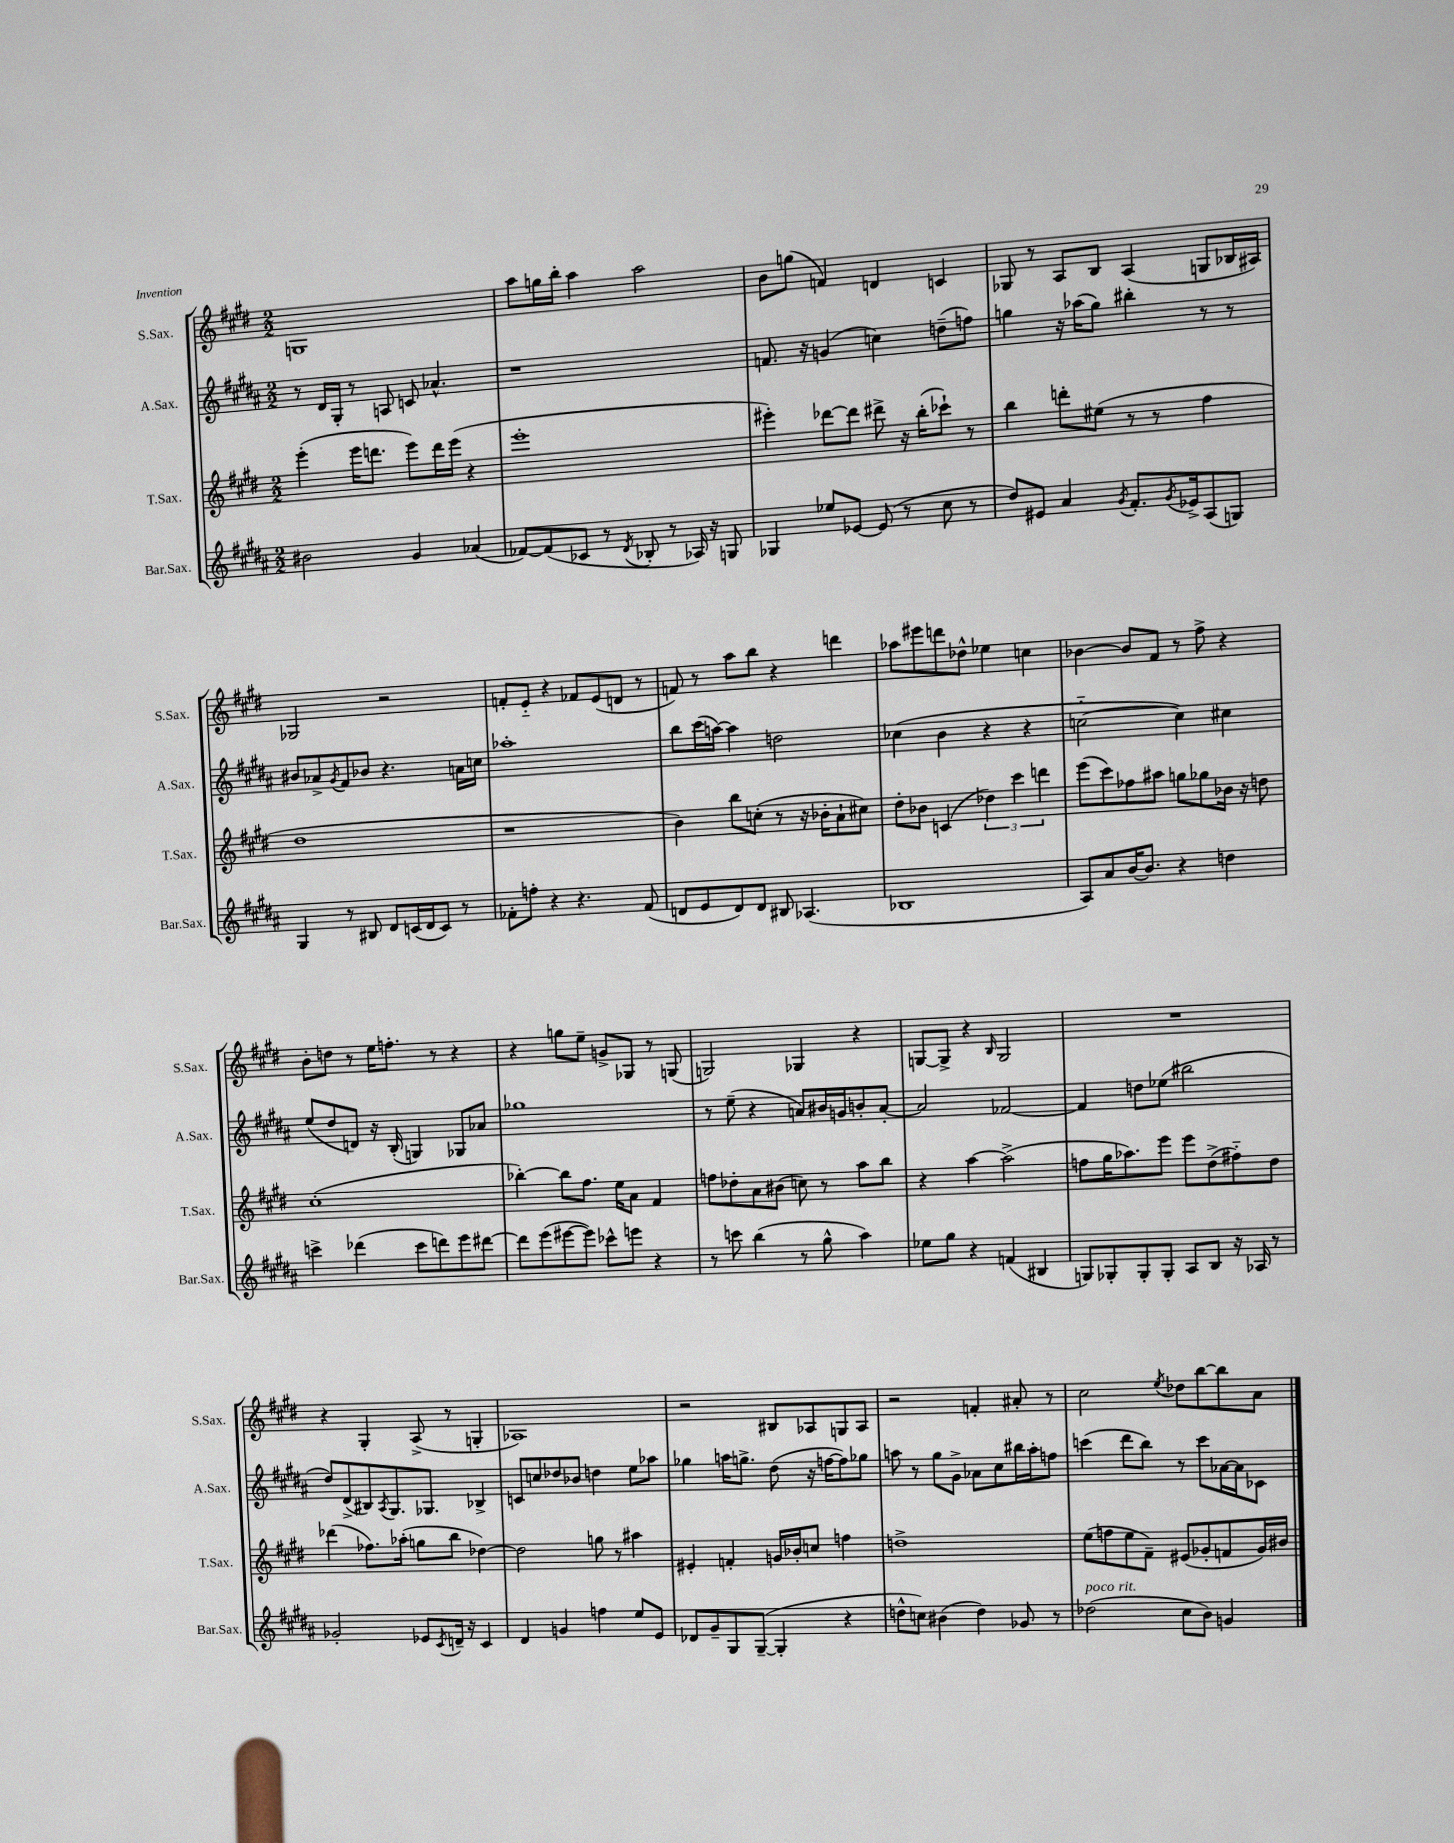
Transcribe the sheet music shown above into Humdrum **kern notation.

**kern	**kern	**kern	**kern
*part4	*part3	*part2	*part1
*staff4	*staff3	*staff2	*staff1
*I"Bar.Sax.	*I"T.Sax.	*I"A.Sax.	*I"S.Sax.
*I'Bar.Sax.	*I'T.Sax.	*I'A.Sax.	*I'S.Sax.
*clefG2	*clefG2	*clefG2	*clefG2
*k[f#c#g#d#a#]	*k[f#c#g#d#]	*k[f#c#g#d#a#]	*k[f#c#g#d#]
*M2/2	*M2/2	*M2/2	*M2/2
=52	=52	=52	=52
2b#X\	(4eee'\	8r	1Gn
.	.	16d#/LL	.
.	.	16G#'/JJ	.
.	16eee\KL	8r	.
.	8.dddn\J	.	.
.	.	8An/	.
4g#/	8eee\L)	8cn/	.
.	16ddd\L	4.a-X^^/	.
.	(16eee\JJ	.	.
(4a-X/	4r	.	.
=53	=53	=53	=53
[8f-X/L)	1eee'	1r	8aa\L
(8f-/]	.	.	16ggn\L
.	.	.	16bb'\JJ
8c-X/J	.	.	4aa\
8r	.	.	.
8qd#/	.	.	.
8B-X'/	.	.	2aa\
8r	.	.	.
16A-X/)	.	.	.
16r	.	.	.
8Gn/	.	.	.
=54	=54	=54	=54
4G-X/	4eee#X'\)	8.fn/	8b\L
.	.	.	(8ggn\J
.	.	16r	.
8ee-X/L	[8ddd-X\L	(4gn/	4fn/)
[8e-X/J	8ddd-\J]	.	.
(8e-/]	8ddd#X^\	4ccn\)	4dn/
8r	16r	.	.
.	(16bb'\KL	.	.
8cc#\	8ccc-X`\J)	(8ddn~\L	4cn/
8r	8r	8ffn\J)	.
=55	=55	=55	=55
8dd#/L)	4bb\	4ggn\	8G-X/
8e#X/J	.	.	8r
4a#/	8dddn'\L	16r	8A/L
.	.	(16aa-X\KL	.
.	(8ee#X\J	8gg\J)	8B/J
8qg#/	.	.	.
8.f#'/L	8r	4bb#X'\	(4A/
.	8r	.	.
8qg#/	.	.	.
16e-X^/k	.	.	.
(8A#/	4ff#\	8r	8Gn/L
8Gn/J)	.	8r	16B-X/L
.	.	.	16A#X/JJ)
!!LO:LB:g=z
=56	=56	=56	=56
4G#/	1dd#	8b#X/L	2G-X/
.	.	8a-X^/	.
.	.	8qg#/	.
8r	.	8f#/	.
8B#X/	.	8b-X/J	.
8d#/L	.	4.r	2r
(16cn/L	.	.	.
16d#/J	.	.	.
8c/J)	.	.	.
8r	.	16an\LL	.
.	.	16ccn\JJ	.
=57	=57	=57	=57
8f-X'\L	1r	1aa-X'	8fn'/L
8ffn'\J	.	.	8e/J
4r	.	.	4r
4.r	.	.	8f-X/L
.	.	.	(8e/
.	.	.	8dn/J
(8f-/	.	.	8r
=58	=58	=58	=58
8dn/L	4b\)	8bb\L	8fn/)
8e/	.	(16ccc#\L	8r
.	.	[16aan\JJ)	.
8d/)	8bb\L	4aa\]	8aa\L
8d/J	(8ccn'\J	.	8bb\J
8B#X/	8r	2ddn\	4r
(4.A-X/	16r	.	.
.	16b-X'\KL	.	.
.	8a`\	.	4dddn\
.	8cc#X\J)	.	.
=59	=59	=59	=59
1B-X	8dd#'\L	(4cc-X\	8aa-X\L
.	8b-X\J	.	8eee#X\
.	(4cn/	4b\	8dddn\
.	.	.	8dd-X^^\J
.	6dd-X\)	4r	4ee-X\
.	6ccc#\	.	.
.	.	4r	4ccn\
.	6dddn\	.	.
=60	=60	=60	=60
8A#/L)	(8eee\L	[2ccn\	[4b-X\
8a#/	8ccc#\)	.	.
[16b/K	8ff-X\	.	8b-/L]
8.b/J]	.	.	.
.	8aa#X\J	.	8f#/J
4r	8ggn\L	4cc\])	8r
.	8gg-X\	.	8ff#^\
4ddn\	16b-X\Jk	4cc#X\	4r
.	16r	.	.
.	8ddn\	.	.
!!LO:LB:g=z
=61	=61	=61	=61
4cccn^\	(1cc#'	(8ee/L	8b'\L
.	.	8dd#/	8ddn\J
(4ddd-X\	.	8dn/J)	8r
.	.	16r	16ee\KL
.	.	(16B'/	8.ffn'\J
8ccc\L	.	4Gn/)	.
8dddn\)	.	.	8r
8eee\	.	8G-X/L	4r
[8ddd#X\J	.	8a-X/J	.
=62	=62	=62	=62
8ddd#\L]	[4bb-X'\)	1gg-X	4r
(8eee\	.	.	.
[8eee#X\	8bb-\L]	.	8ggn\L
8eee#\J])	8.ff#\J	.	8ee~\J
8ccc-X^^\L	.	.	8gn^/L
.	16ee\KL	.	.
8eeen\J	8a\J	.	8G-X/J
4r	4f#/	.	8r
.	.	.	(8Gn/
=63	=63	=63	=63
8r	8ffn\L	8r	2Gn/)
8cccn\	8dd-X'\	(8ee~\	.
(4bb\	8a\	4r	.
.	(8b#X\J	.	.
8r	8ccn\)	8an/L)	4G-X/
8gg#^^\	8r	16b#X/L	.
.	.	16gn/J	.
4aa#\)	8aa\L	8bn'/	4r
.	8bb\J	[8a'/J	.
=64	=64	=64	=64
8ee-X\L	4r	2a/]	[8Gn/L
8gg#\J	.	.	8G^/J]
4r	[4aa\	.	4r
.	.	.	16qqB/
(4fn/	(2aa^\]	[2f-X/	2G/
4B#X/	.	.	.
=65	=65	=65	=65
8Gn/L)	8ffn\L	4f-/]	1r
8G-X'/	16gg#\K	.	.
.	8.aa-X\)	.	.
8G-'/	.	8ddn\L	.
8G-'/J	8eee\J	(8ee-X\J	.
8A#/L	8eee\L	2bb#X\	.
8B/J	(8dd#^\	.	.
16r	8ff#X\)	.	.
16A-X/	.	.	.
8r	8dd#\J	.	.
!!LO:LB:g=z
=66	=66	=66	=66
2g-X'/	(4ddd-X\	8dd#/L)	4r
.	.	(8d#^/	.
.	8.ff-X\L)	8B#X/)	4G#'/
.	.	8qA#/	.
.	.	8.G#/	.
.	(16aa-X'\Jk	.	.
8e-X/L	8ggn\L	.	(8A^/
.	.	8.G-X/J	.
8qc#/	.	.	.
16dn~/Jk	8bb\J	.	8r
16r	.	.	.
4c#/	[4dd-X\)	4B-X^/	4Gn'/
=67	=67	=67	=67
4d#/	2dd-\]	8cn/L	1A-X)
.	.	8ccn/	.
4gn/	.	8dd-X/	.
.	.	8b-X/J	.
4ffn\	8ggn\	4ddn\	.
.	8r	.	.
8ee/L	4aa#X\	8ee\L	.
8e/J	.	8aa-X\J	.
=68	=68	=68	=68
8d-X/L	4e#X'/	4gg-X\	2r
8g#~/	.	.	.
8G#/	4fn'/	16aan\KL	.
.	.	8.ggn^\J	.
([8G#~/J	.	.	.
4G#'/]	16gn/LL	(8dd#\	8B#X/L
.	16b-X'/J	.	.
.	8ccn/J	16r	8A-X/
.	.	[16ffn\KL	.
4r	4ffn\	8ff\])	8Gn/
.	.	8gg-X\J	8A-/J
=69	=69	=69	=69
8ddn^^\L	1ddn^	8aan\	2r
8ccn\J)	.	8r	.
(4b#X\	.	8gg#\L	.
.	.	8g#^\J	.
4dd\)	.	8a-X\L	4fn'/
.	.	8cc#\	.
8g-X/	.	16bb#X\L	8a#X'/
.	.	16aa'\J	.
8r	.	8ffn\J	8r
=70	=70	=70	=70
!LO:TX:a:i:t=poco rit.	!	!	!
(2dd-X\	(8ee\L	(4cccn\	2cc#\
.	8ffn\	.	.
.	8ee\	8ddd#\L	.
.	8f#~\J)	8bb\J)	.
.	.	.	8qee/
8cc#\L	(8e#X/L	8r	8dd-X\L
8b\J)	8g-X'/	8ccc\L	[8bb\
4gn/	8fn/	[16a-X\L	8bb\]
.	.	16a-\J]	.
.	16g-/L)	8c-X\J	8a\J
.	16b#X/JJ	.	.
==	==	==	==
*-	*-	*-	*-
